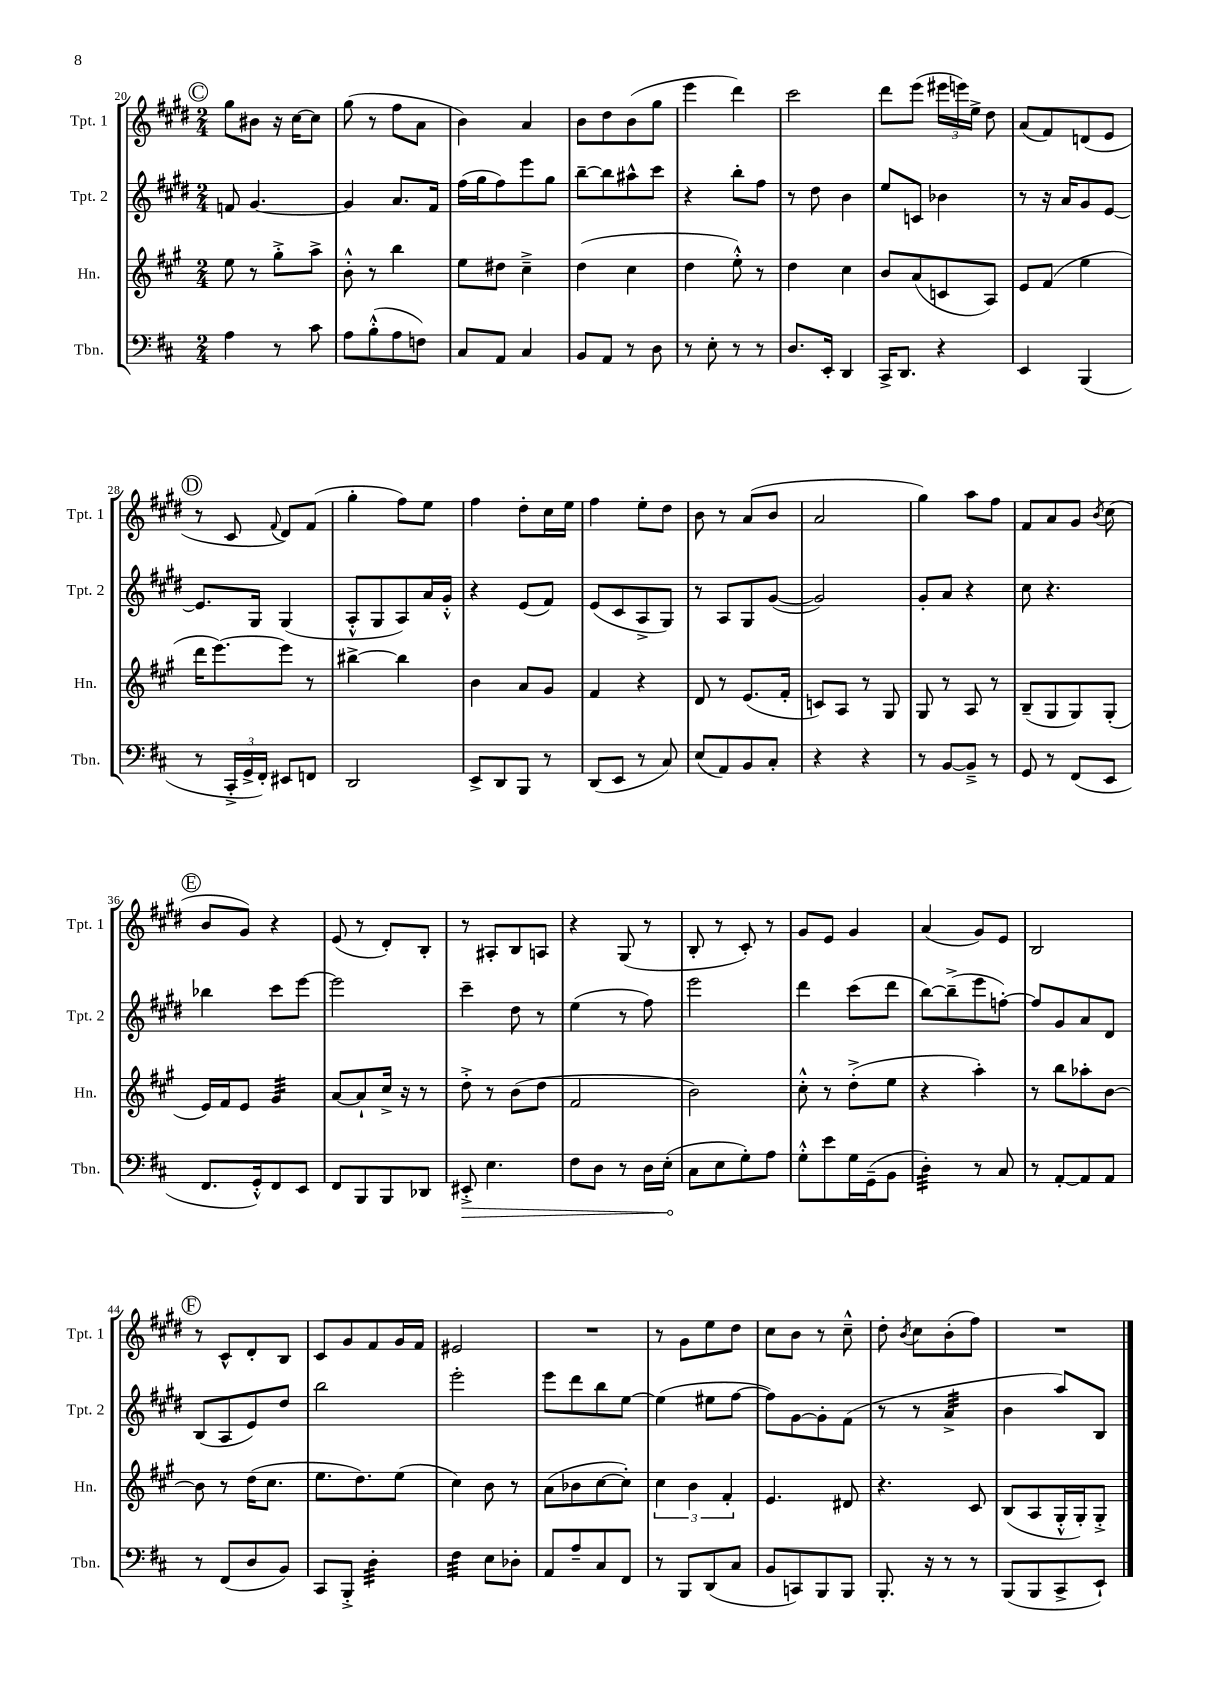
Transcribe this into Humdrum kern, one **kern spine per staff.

**kern	**kern	**kern	**kern
*staff4	*staff3	*staff2	*staff1
*clefF4	*clefG2	*clefG2	*clefG2
*k[f#c#]	*k[f#c#g#]	*k[f#c#g#d#]	*k[f#c#g#d#]
*M2/4	*M2/4	*M2/4	*M2/4
4A	8ee	8f	8gg#
.	8r	[4.g#	8b#
8r	8gg#'^	.	16r
.	.	.	[16cc#
8c#	8aa^	.	8cc#]
=	=	=	=
8A	8b'^^	4g#]	(8gg#
(8B'^^	8r	.	8r
8A	4bb	8.a	8ff#
8F)	.	.	8a
.	.	16f#	.
=	=	=	=
8C#	8ee	(16ff#	4b)
.	.	16gg#	.
8AA	8dd#	8ff#)	.
4C#	4cc#~^	8eee	4a
.	.	8gg#	.
=	=	=	=
8BB	(4dd	[8bb~	8b
8AA	.	8bb]	8dd#
8r	4cc#	8aa#^^	(8b
8D	.	8ccc#	8gg#
=	=	=	=
8r	4dd	4r	4eee
8E'	.	.	.
8r	8ee'^^)	8bb'	4ddd#)
8r	8r	8ff#	.
=	=	=	=
8.D	4dd	8r	2ccc#
.	.	8dd#	.
16EE'	.	.	.
4DD	4cc#	4b	.
=	=	=	=
16CC#^	8b	8ee	8ddd#
8.DD	.	.	.
.	(8a	8c	(8eee
4r	8c	4b-	24eee#
.	.	.	24eee)
.	.	.	24ee^
.	8A)	.	8dd#
=	=	=	=
4EE	8e	8r	(8a
.	(8f#	16r	8f#)
.	.	16a	.
(4BBB	4ee	8g#	(8d
.	.	[8e	8e
=	=	=	=
8r	16ddd	8.e]	8r
.	[8.eee)	.	.
24CC#'^	.	.	8c#
24GG^	.	.	.
.	.	16G#	.
24FF#')	.	.	.
.	.	.	8qqf#
8EE#	8eee]	(4G#	8d#)
8FF	8r	.	(8f#
=	=	=	=
2DD	[4bb#^	8A'^^	4gg#'
.	.	8G#	.
.	4bb#]	8A)	8ff#)
.	.	16a	8ee
.	.	16g#'^^	.
=	=	=	=
8EE^	4b	4r	4ff#
8DD	.	.	.
8BBB	8a	(8e	8dd#'
8r	8g#	8f#)	16cc#
.	.	.	16ee
=	=	=	=
(8DD	4f#	(8e	4ff#
8EE	.	8c#	.
8r	4r	8A^	8ee'
8C#)	.	8G#)	8dd#
=	=	=	=
(8E	8d	8r	8b
8AA)	8r	8A	8r
8BB	(8.e	8G#	(8a
8C#'	.	([8g#	8b
.	16f#'	.	.
=	=	=	=
4r	8c)	2g#])	2a
.	8A	.	.
4r	8r	.	.
.	8G#	.	.
=	=	=	=
8r	8G#	8g#'	4gg#)
[8BB	8r	8a	.
8BB~^]	8A	4r	8aa
8r	8r	.	8ff#
=	=	=	=
8GG	(8B~	8cc#	8f#
8r	8G#	4.r	8a
(8FF#	8G#)	.	8g#
.	.	.	8qb
8EE	(8G#'	.	(8cc#
=	=	=	=
8.FF#	16e)	4bb-	8b
.	16f#	.	.
.	8e	.	8g#)
16GG'^^)	.	.	.
8FF#	4g#	8ccc#	4r
8EE	.	[8eee	.
=	=	=	=
8FF#	[8a	2eee]	(8e
8BBB	8a`]	.	8r
8BBB	16cc#^	.	8d#')
.	16r	.	.
8DD-	8r	.	8B'
=	=	=	=
8EE#'^	8dd'^	4ccc#~	8r
4.E	8r	.	8A#'
.	(8b	8dd#	8B
.	8dd	8r	8A
=	=	=	=
8F#	2f#	(4ee	4r
8D	.	.	.
8r	.	8r	(8G#
16D	.	8ff#)	8r
(16E'	.	.	.
=	=	=	=
8C#	2b)	2eee	8B'
8E	.	.	8r
8G')	.	.	8c#')
8A	.	.	8r
=	=	=	=
8G'^^	8cc#'^^	4ddd#	8g#
8e	8r	.	8e
16G	(8dd'^	(8ccc#	4g#
(16GG~	.	.	.
8BB	8ee	8ddd#	.
=	=	=	=
4D')	4r	[8bb)	(4a
.	.	(8bb~^]	.
8r	4aa')	8eee	8g#)
8C#	.	[8ff')	8e
=	=	=	=
8r	8r	8ff]	2B
[8AA'	8bb	8g#	.
8AA]	8aa-'	8a	.
8AA	[8b	8d#	.
=	=	=	=
8r	8b]	(8B	8r
(8FF#	8r	8A	8c#^^
8D	(16dd	8e)	8d#'
.	8.cc#	.	.
8BB)	.	8dd#	8B
=	=	=	=
8CC#	8.ee	2bb	8c#
8BBB'^	.	.	8g#
.	8.dd)	.	.
4D'	.	.	8f#
.	(8ee	.	16g#
.	.	.	16f#
=	=	=	=
4F#	4cc#)	2eee'	2e#
8E	8b	.	.
8D-'	8r	.	.
=	=	=	=
8AA	(8a	8eee	2r
8A~	8b-	8ddd#	.
8C#	[8cc#	8bb	.
8FF#	8cc#'])	[8ee	.
=	=	=	=
8r	6cc#	(4ee]	8r
8BBB	.	.	8g#
.	6b	.	.
(8DD	.	8ee#	8ee
.	6f#'	.	.
8C#	.	[8ff#	8dd#
=	=	=	=
8BB	4.e	8ff#])	8cc#
8CC)	.	[8g#	8b
8BBB	.	8g#']	8r
8BBB	8d#	(8f#	8cc#~^^
=	=	=	=
8.BBB'	4.r	8r	8dd#'
.	.	.	8qb
.	.	8r	8cc#
16r	.	.	.
8r	.	4a^	(8b'
8r	8c#	.	8ff#)
=	=	=	=
(8BBB	(8B	4b	2r
8BBB	8A	.	.
8CC#^	16G#'^^	8aa)	.
.	16G#')	.	.
8EE`)	8G#'^	8B	.
==	==	==	==
*-	*-	*-	*-
